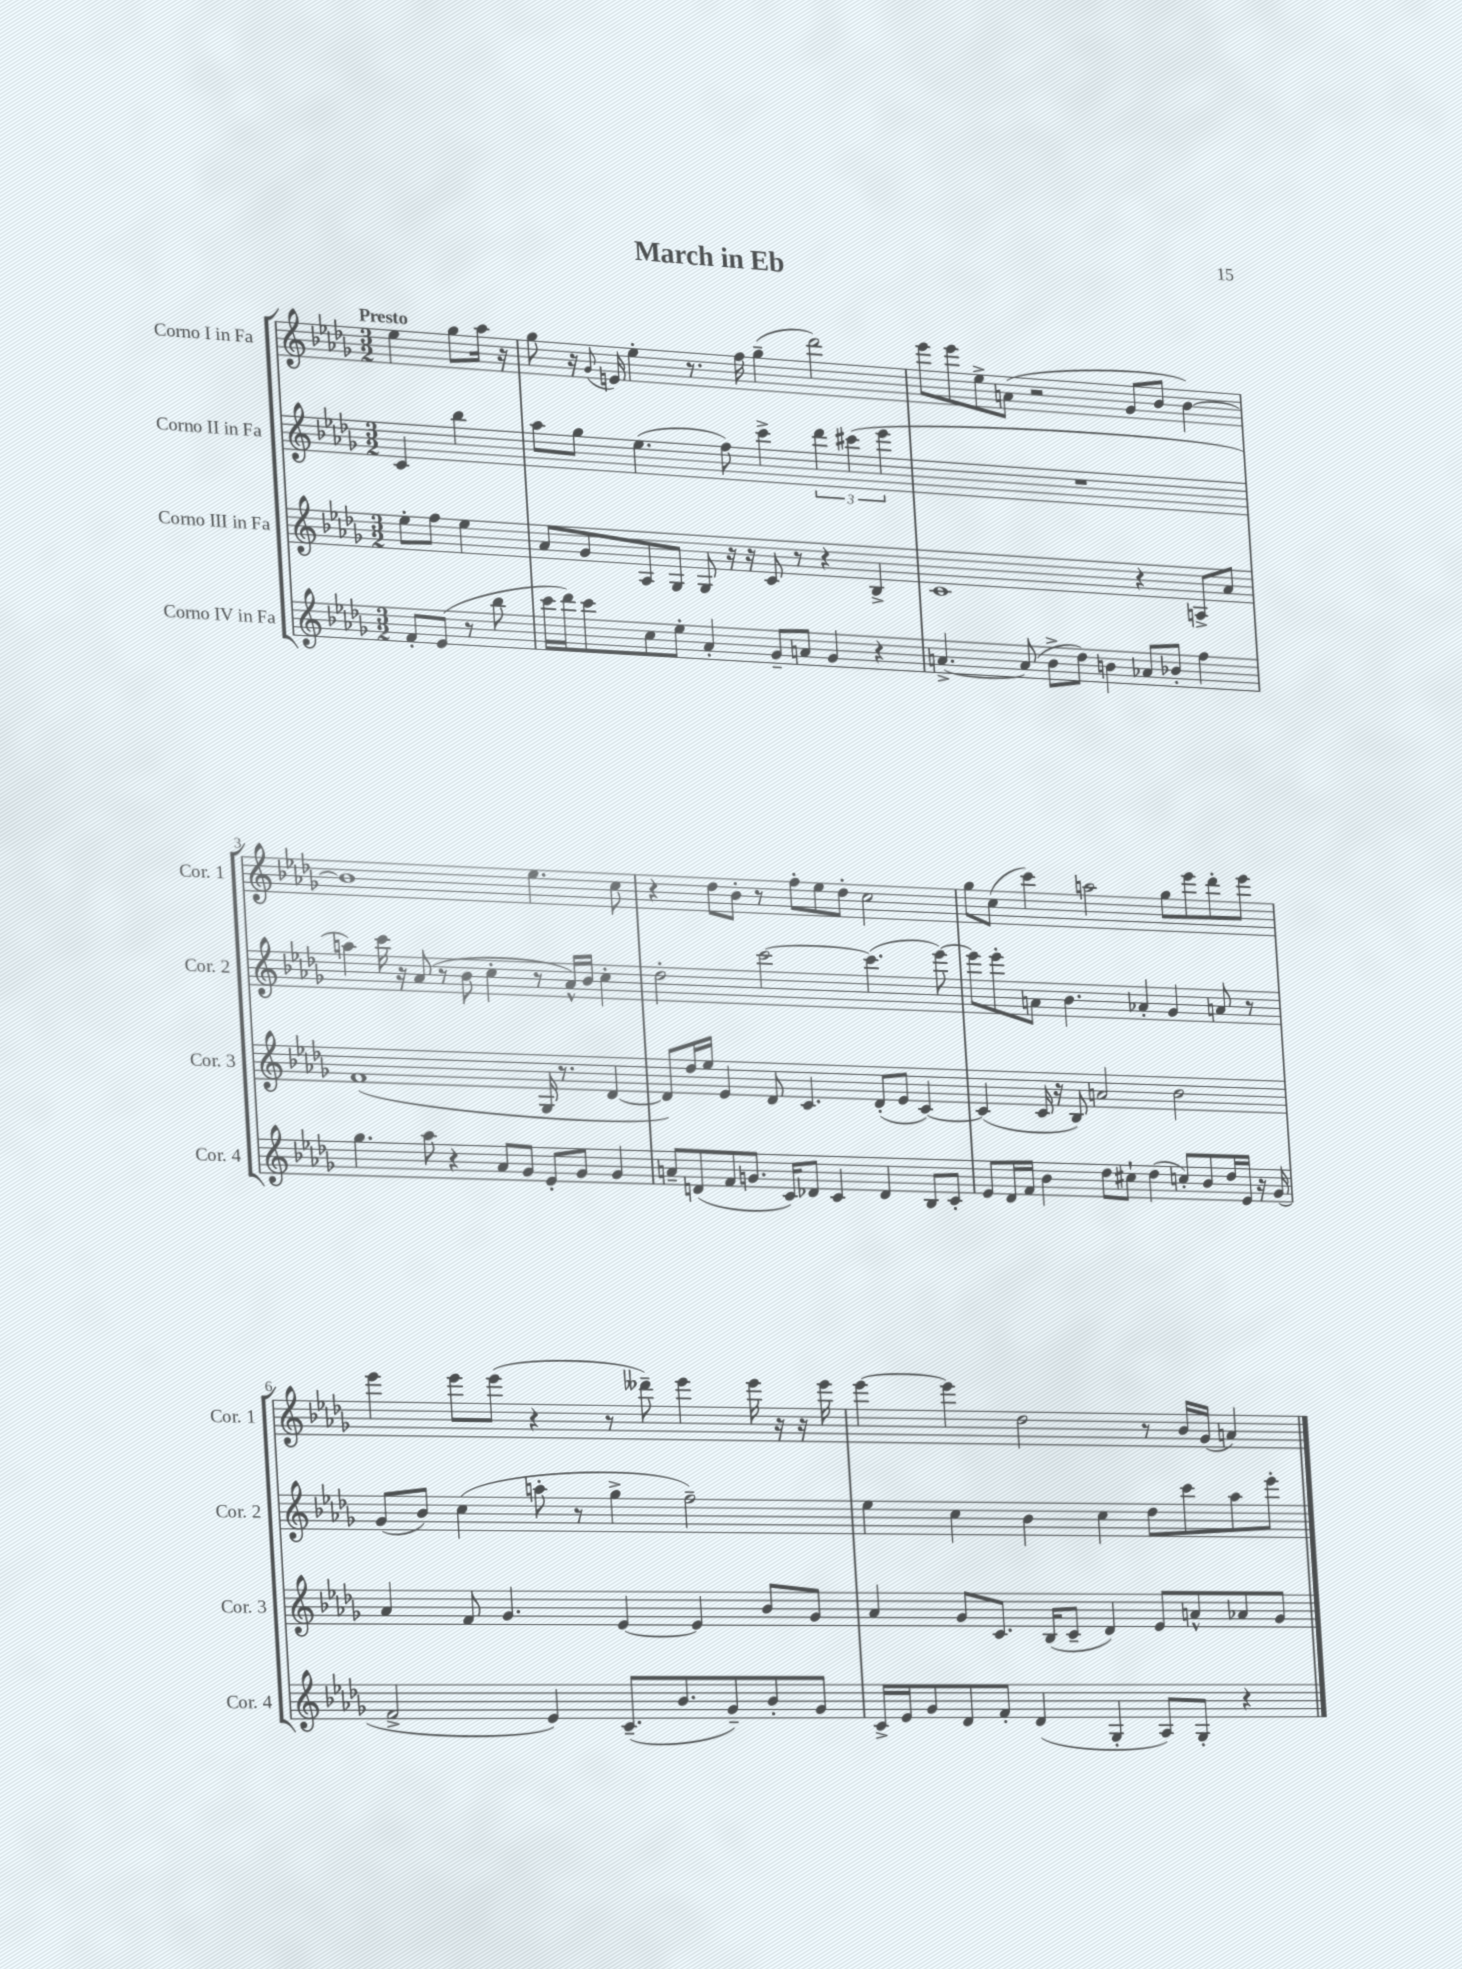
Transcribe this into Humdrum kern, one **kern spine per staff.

**kern	**kern	**kern	**kern
*staff4	*staff3	*staff2	*staff1
*clefG2	*clefG2	*clefG2	*clefG2
*k[b-e-a-d-g-]	*k[b-e-a-d-g-]	*k[b-e-a-d-g-]	*k[b-e-a-d-g-]
*M3/2	*M3/2	*M3/2	*M3/2
8f'/L	8ee-'\L	4c/	4ee-\
(8e-/J	8ff\J	.	.
8r	4ee-\	4bb-\	8gg-\L
8bb-\	.	.	16aa-\Jk
.	.	.	16r
=	=	=	=
16ccc\LL	8a-/L	8aa-\L	8gg-\
16ddd-\J)	.	.	.
8ccc\	8g-/	8gg-\J	16r
.	.	.	8qqg-/
.	.	.	16e/
8cc\	8A-/	(4.ee-\	4ee-'\
8ee-'\J	8G-/J	.	.
4a-'/	8G-/	.	8.r
.	16r	8ff\)	.
.	16r	.	16ff\
8g-~/L	8c/	4ccc^\	(4gg-~\
8a/J	8r	.	.
4g-/	4r	6ddd-\	2ddd-\)
.	.	(6ccc#\	.
4r	4B-^/	.	.
.	.	6eee-\	.
=	=	=	=
[4.a^/	1c	1.r	8eee-\L
.	.	.	8eee-\
.	.	.	8ee-^\
(8a/]	.	.	(8a\J
8b-^\L	.	.	2r
8dd-\J)	.	.	.
4b\	.	.	.
8a-/L	4r	.	8g-/L
8b-'/J	.	.	8b-/J
4ff\	8A^/L	.	[4b-\)
.	8a-/J	.	.
=	=	=	=
4.gg-\	(1f	4aa\)	1b-]
.	.	16ccc\	.
.	.	16r	.
8aa-\	.	(8a-/	.
4r	.	8r	.
.	.	8b-\	.
8a-/L	.	4cc'\	.
8g-/J	.	.	.
8e-'/L	16G-/	8r	4.ee-\
.	8.r	.	.
8g-/J	.	16a-^^/LL)	.
.	.	16b-/JJ	.
4g-/	[4d-/	4cc'\	.
.	.	.	8cc\
=	=	=	=
8a~/L	8d-/]L)	2dd-'\	4r
(8d/	16dd-/L	.	.
.	16ee-/JJ	.	.
8f/	4e-/	.	8dd-\L
8.g/J	.	.	8b-'\J
.	8d-/	[2ccc\	8r
16c/LK)	.	.	.
8d-/J	4.c/	.	8ff'\L
4c/	.	.	8ee-\
.	.	.	8dd-'\J
4d-/	(8d-'/L	(4.ccc\]	2cc\
.	8e-/J	.	.
8B-/L	[4c/)	.	.
8c'/J	.	[8eee-\)	.
=	=	=	=
8e-/L	(4c/]	8eee-\]L	8gg-\L
16d-/L	.	8eee-'\	(8cc\J
16f/JJ	.	.	.
4b-\	16c/	8a\J	4ccc\)
.	16r	.	.
.	8B-/)	4.b-\	.
8dd-\L	2a/	.	2aa\
8cc#`\J	.	.	.
(4dd-\	.	4a-'/	.
8cc'/L)	2b-\	4g-/	8gg-\L
8b-/	.	.	8eee-\
16dd-/L	.	8a/	8ddd-'\
16e-/JJ	.	.	.
16r	.	8r	8eee-\J
(16g-/	.	.	.
=	=	=	=
2f^/	4a-/	(8g-/L	4eee-\
.	.	8b-/J)	.
.	8f/	(4cc\	8eee-\L
.	4.g-/	.	(8eee-\J
4e-/)	.	8aa'\	4r
.	.	8r	.
(8.c~/L	[4e-/	4gg-^\	8r
.	.	.	8ddd--~\)
8.b-/	.	.	.
.	4e-/]	2ff~\)	4eee-\
8g-~/)	.	.	.
8b-'/	8b-/L	.	16eee-\
.	.	.	16r
8g-/J	8g-/J	.	16r
.	.	.	16eee-\
=	=	=	=
16c^/LL	4a-/	4ee-\	[4eee-\
16e-/J	.	.	.
8g-/	.	.	.
8d-/	8g-/L	4cc\	4eee-\]
8f'/J	8.c/J	.	.
(4d-/	.	4b-\	2dd-\
.	(16B-/LK	.	.
.	8c~/J	.	.
4G-'/	4d-/)	4cc\	.
8A-/L)	8e-/L	8dd-\L	8r
8G-'/J	8a^^/	8ccc\	16b-/LL
.	.	.	(16g-/JJ
4r	8a-/	8aa-\	4a/)
.	8g-/J	8eee-'\J	.
==	==	==	==
*-	*-	*-	*-
